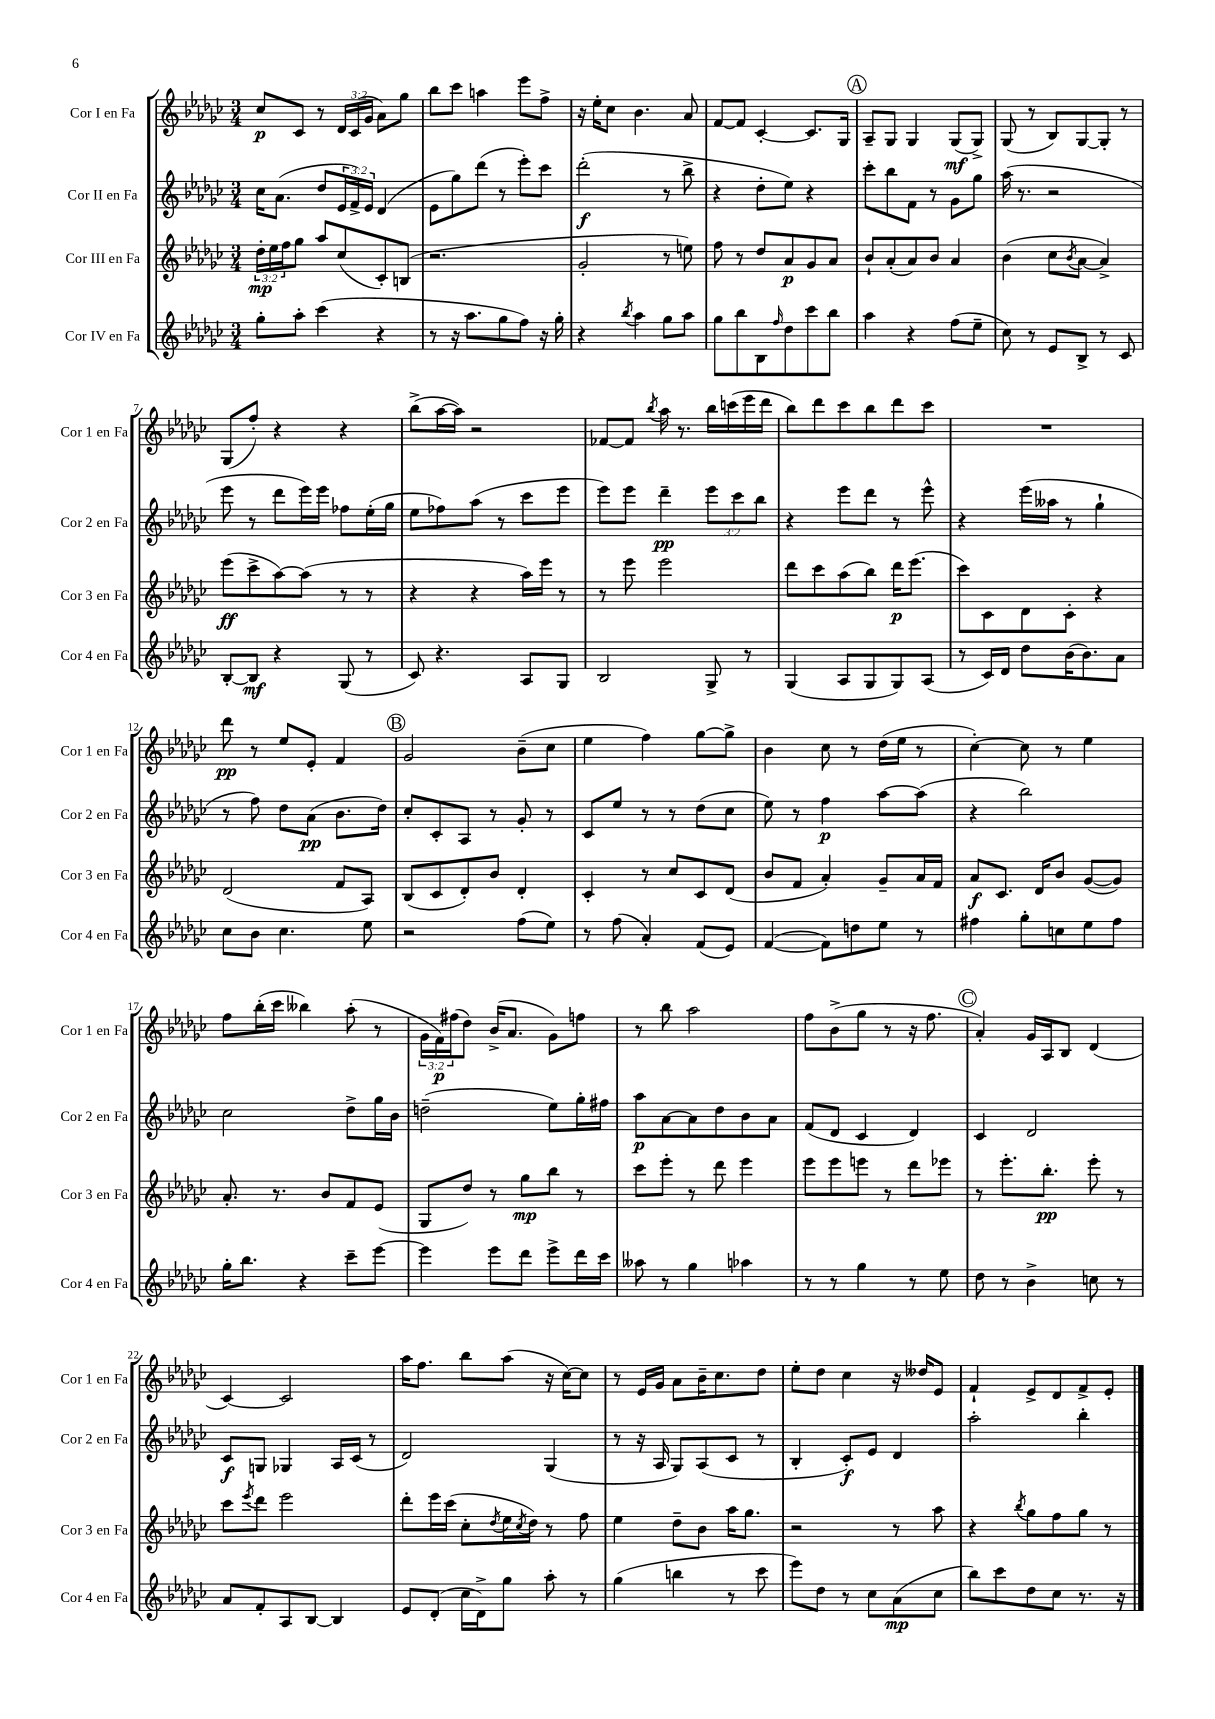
<<
\new StaffGroup <<
\new Staff = "s0" \with { instrumentName = "Cor I en Fa" shortInstrumentName = "Cor 1 en Fa" } {
    \clef treble \key ges \major \numericTimeSignature \time 3/4 \override Staff.TupletNumber.text = #tuplet-number::calc-fraction-text
    ces''8\p ces'8 r8 \tuplet 3/2 { des'16 ces'16( ges'16 } aes'8) ges''8 |
    bes''8 ces'''8 a''4 ees'''8 f''8-> |
    r16 ees''16-. ces''8 bes'4. aes'8 |
    f'8~ f'8 ces'4~-. ces'8. ges16 |
    \mark \markup { \circle "A" } aes8-- ges8 ges4 ges8\mf( ges8->) |
    ges8( r8 bes8) ges8~ ges8-. r8 |
    ges8( f''8-.) r4 r4 |
    bes''8->( aes''16~ aes''16) r2 |
    fes'8~ fes'8 \acciaccatura { bes''8 } aes''16 r8. bes''16 c'''16( ees'''16 des'''16 |
    bes''8) des'''8 ces'''8 bes''8 des'''8 ces'''8 |
    R2. |
    des'''8\pp r8 ees''8 ees'8-. f'4 |
    \mark \markup { \circle "B" } ges'2 bes'8--( ces''8 |
    ees''4 f''4) ges''8~ ges''8-> |
    bes'4 ces''8 r8 des''16( ees''16 r8 |
    ces''4~-.) ces''8 r8 ees''4 |
    f''8 bes''16-.( ces'''16 beses''4) aes''8-.( r8 |
    \tuplet 3/2 { ges'16 f'16\p) fis''16( } des''8) bes'16->( aes'8. ges'8) f''8 |
    r8 bes''8 aes''2 |
    f''8 bes'8->( ges''8 r8 r16 f''8. |
    \mark \markup { \circle "C" } aes'4-.) ges'16 aes16 bes8 des'4( |
    ces'4~) ces'2 |
    aes''16 f''8. bes''8 aes''8( r16 ces''16~) ces''8 |
    r8 ees'16 ges'16 aes'8 bes'16-- ces''8. des''8 |
    ees''8-. des''8 ces''4 r16 deses''16 ees'8 |
    f'4-! ees'8-> des'8 f'8-> ees'8-. \bar "|." |
}
\new Staff = "s1" \with { instrumentName = "Cor II en Fa" shortInstrumentName = "Cor 2 en Fa" } {
    \clef treble \key ges \major \numericTimeSignature \time 3/4 \override Staff.TupletNumber.text = #tuplet-number::calc-fraction-text
    ces''16 aes'8.( des''8 \tuplet 3/2 { ees'16 f'16->) ees'16 } des'4( |
    ees'8 ges''8) des'''8( r8 ees'''8-.) ces'''8 |
    des'''2-.\f( r8 bes''8-> |
    r4 des''8-. ees''8) r4 |
    \mark \markup { \circle "A" } ces'''8-. bes''8 f'8 r8 ges'8 ges''8 |
    aes''16( r8. r2 |
    ees'''8 r8 des'''8 ees'''16) ees'''16 fes''8 ees''16-.( ges''16 |
    ees''8 fes''8) aes''8( r8 ces'''8 ees'''8 |
    ees'''8) ees'''8 des'''4--\pp \tuplet 3/2 { ees'''8 ces'''8 bes''8 } |
    r4 ees'''8 des'''8 r8 ees'''8-^ |
    r4 ees'''16( aeses''16 r8 ges''4-! |
    r8 f''8) des''8 aes'8\pp( bes'8. des''16) |
    \mark \markup { \circle "B" } ces''8-. ces'8-. aes8 r8 ges'8-. r8 |
    ces'8 ees''8 r8 r8 des''8( ces''8 |
    ees''8) r8 f''4\p aes''8~ aes''8( |
    r4 bes''2) |
    ces''2 des''8-> ges''16 bes'16 |
    d''2--( ees''8) ges''16-. fis''16 |
    aes''8\p aes'8~ aes'8 des''8 bes'8 aes'8 |
    f'8( des'8 ces'4 des'4) |
    \mark \markup { \circle "C" } ces'4 des'2 |
    ces'8\f g8 ges4 aes16 ces'16( r8 |
    des'2) ges4( |
    r8 r16 aes16 ges8) aes8( ces'8 r8 |
    bes4-. ces'8-.\f) ees'8 des'4 |
    aes''2-. bes''4-. \bar "|." |
}
\new Staff = "s2" \with { instrumentName = "Cor III en Fa" shortInstrumentName = "Cor 3 en Fa" } {
    \clef treble \key ges \major \numericTimeSignature \time 3/4 \override Staff.TupletNumber.text = #tuplet-number::calc-fraction-text
    \tuplet 3/2 { des''16-.\mp ees''16 f''16 } ges''8 aes''8 ces''8( ces'8-.) b8( |
    r2. |
    ges'2-. r8 e''8) |
    f''8 r8 des''8 aes'8\p ges'8 aes'8 |
    \mark \markup { \circle "A" } bes'8-! aes'8-.( aes'8) bes'8 aes'4 |
    bes'4( ces''8 \acciaccatura { bes'8 } aes'8~ aes'4->) |
    ees'''8\ff( ces'''8-> aes''8~) aes''8( r8 r8 |
    r4 r4 aes''16) ees'''16 r8 |
    r8 ees'''8 ees'''2 |
    des'''8 ces'''8 aes''8( bes''8) des'''16\p ees'''8.( |
    ces'''8) ces'8 des'8 ces'8-. r4 |
    des'2( f'8 aes8) |
    \mark \markup { \circle "B" } bes8( ces'8 des'8-.) bes'8 des'4-. |
    ces'4-. r8 ces''8 ces'8 des'8( |
    bes'8 f'8 aes'4-.) ges'8-- aes'16 f'16 |
    aes'8\f ces'8. des'16 bes'8 ges'8~( ges'8) |
    aes'8.-. r8. bes'8 f'8 ees'8( |
    ges8 des''8) r8 ges''8\mp bes''8 r8 |
    ces'''8 ees'''8-. r8 des'''8 ees'''4 |
    ees'''8 ees'''8 e'''8 r8 des'''8 ees'''8 |
    \mark \markup { \circle "C" } r8 ees'''8.-. bes''8.-.\pp ees'''8-. r8 |
    ces'''8 \acciaccatura { ees'''8 } des'''8 ees'''2 |
    des'''8-. ees'''16 ces'''16( ces''8-. \acciaccatura { des''8 } ees''16 \acciaccatura { ces''8 } des''16) r8 f''8 |
    ees''4 des''8-- bes'8 aes''16 ges''8. |
    r2 r8 aes''8 |
    r4 \acciaccatura { bes''8 } ges''8 f''8 ges''8 r8 \bar "|." |
}
\new Staff = "s3" \with { instrumentName = "Cor IV en Fa" shortInstrumentName = "Cor 4 en Fa" } {
    \clef treble \key ges \major \numericTimeSignature \time 3/4
    ges''8-. aes''8-. ces'''4( r4 |
    r8 r16 aes''8. ges''8 f''8) r16 ges''16-. |
    r4 \acciaccatura { bes''8 } aes''4 ges''8 aes''8 |
    ges''8 bes''8 bes8 \grace { f''16 } des''8 ces'''8 bes''8 |
    \mark \markup { \circle "A" } aes''4 r4 f''8( ees''8-- |
    ces''8) r8 ees'8 bes8-> r8 ces'8 |
    bes8~-. bes8\mf r4 ges8( r8 |
    ces'8) r4. aes8 ges8 |
    bes2 ges8-> r8 |
    ges4( aes8 ges8 ges8) aes8( |
    r8 ces'16) des'16 des''8 bes'16( bes'8.) aes'8 |
    ces''8 bes'8 ces''4. ees''8 |
    \mark \markup { \circle "B" } r2 f''8( ees''8) |
    r8 f''8( aes'4-.) f'8( ees'8) |
    f'4~( f'8) d''8 ees''8 r8 |
    fis''4 ges''8-. c''8 ees''8 fis''8 |
    ges''16-. bes''8. r4 ces'''8-- ees'''8~ |
    ees'''4 ees'''8 des'''8 ees'''8-> des'''16 ces'''16 |
    aeses''8 r8 ges''4 aes''4 |
    r8 r8 ges''4 r8 ees''8 |
    \mark \markup { \circle "C" } des''8 r8 bes'4-> c''8 r8 |
    aes'8 f'8-. aes8 bes8~ bes4 |
    ees'8 des'8-.( ces''16 des'16->) ges''8 aes''8-. r8 |
    ges''4( b''4 r8 ces'''8 |
    ees'''8) des''8 r8 ces''8 aes'8\mp( ces''8 |
    bes''8) ces'''8 des''8 ces''8 r8. r16 \bar "|." |
}
>>
>>
